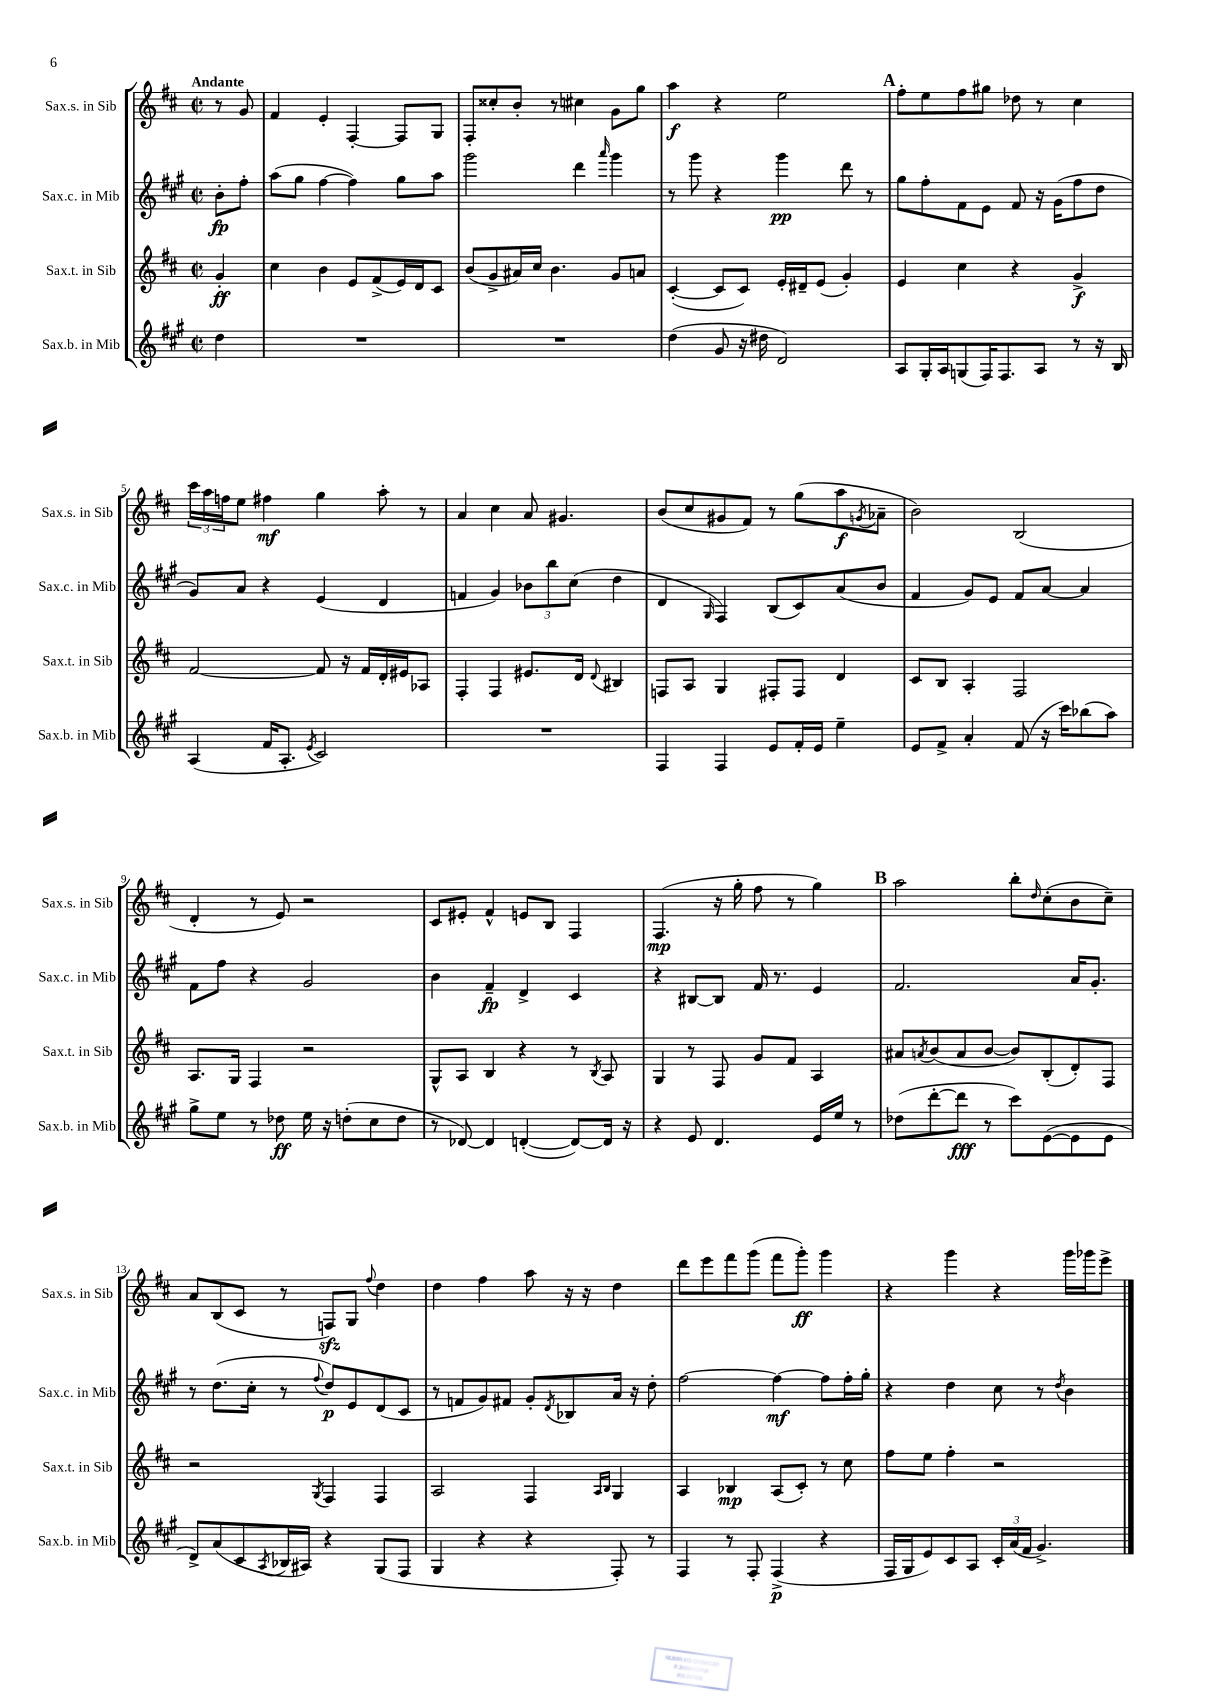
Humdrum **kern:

**kern	**kern	**kern	**kern
*staff4	*staff3	*staff2	*staff1
*clefG2	*clefG2	*clefG2	*clefG2
*k[f#c#g#]	*k[f#c#]	*k[f#c#g#]	*k[f#c#]
*M2/2	*M2/2	*M2/2	*M2/2
*met(c|)	*met(c|)	*met(c|)	*met(c|)
4dd\	4g'/	8b'\L	8r
.	.	8ff#'\J	8g/
=	=	=	=
1r	4cc#\	(8aa\L	4f#/
.	.	8gg#\J	.
.	4b\	[4ff#\	4e'/
.	8e/L	4ff#\])	[4F#'/
.	(8f#^/	.	.
.	16e/L)	8gg#\L	8F#/]L
.	16d/J	.	.
.	8c#/J	8aa\J	8G/J
=	=	=	=
1r	(8b/L	2ggg#\	8F#'/L
.	8g^/	.	8cc##'/
.	16a#/L)	.	8b'/J
.	16cc#/JJ	.	.
.	4.b\	.	8r
.	.	4ddd\	4cc#\
.	.	16qqaaa/	.
.	8g/L	4ggg#\	8g\L
.	8a/J	.	8gg\J
=	=	=	=
(4dd\	([4c#'/	8r	4aa\
.	.	8ggg#\	.
8g#/	8c#/]L	4r	4r
16r	8c#/J)	.	.
16dd#\	.	.	.
2d/)	16e'/LL	4ggg#\	2ee\
.	16d#~/J	.	.
.	(8e/J	.	.
.	4g'/)	8ddd\	.
.	.	8r	.
=	=	=	=
8A/L	4e/	8gg#\L	8ff#'\L
16G#'/L	.	8ff#'\	8ee\
16A/J	.	.	.
(8G/	4cc#\	8f#\	8ff#\
16F#/K)	.	8e\J	8gg#\J
8.F#/	.	.	.
.	4r	8f#/	8dd-\
8A/J	.	16r	8r
.	.	(16g#\LK	.
8r	4g^/	8ff#\	4cc#\
16r	.	8dd\J	.
16B/	.	.	.
=	=	=	=
(4A/	[2f#/	8g#/L)	24ccc#\LL
.	.	.	24aa\
.	.	.	24ff\J
.	.	8a/J	8ee\J
16f#/LK	.	4r	4ff#\
8.A'/J	.	.	.
8qe/	.	.	.
2c#/)	8f#/]	(4e/	4gg\
.	16r	.	.
.	16f#/LL	.	.
.	16d'/	4d/	8aa'\
.	16e#/J	.	.
.	8A-/J	.	8r
=	=	=	=
1r	4F#'/	4f/	4a/
.	4F#/	4g#/)	4cc#\
.	8.e#/L	12b-\L	8a/
.	.	12bb\	.
.	.	.	4.g#/
.	.	(12cc#\J	.
.	16d/Jk	.	.
.	8qqd/	.	.
.	4B#/	4dd\	.
=	=	=	=
4F#/	8F/L	4d/	(8b/L
.	8A/J	.	8cc#/
.	.	16qqG#/	.
4F#/	4G/	4F#/)	8g#/
.	.	.	8f#/J)
8e/L	8F#'/L	(8B/L	8r
16f#'/L	8F#/J	8c#/)	(8gg\L
16e/JJ	.	.	.
4ee~\	4d/	(8a/	8aa\
.	.	.	8qg/
.	.	8b/J	8a-~\J
=	=	=	=
8e/L	8c#/L	4f#/	2b\)
8f#^/J	8B/J	.	.
4a'/	4A'/	8g#/L)	.
.	.	8e/J	.
(8f#/	2F#/	8f#/L	(2B/
16r	.	[8a/J	.
16ccc#\LK)	.	.	.
(8bb-\	.	4a/]	.
8aa\J)	.	.	.
=	=	=	=
8gg#^\L	8.A/L	8f#\L	4d'/
8ee\J	.	8ff#\J	.
.	16G/Jk	.	.
8r	4F#/	4r	8r
8dd-\	.	.	8e/)
16ee\	2r	2g#/	2r
16r	.	.	.
(8dd'\L	.	.	.
8cc#\	.	.	.
8dd\J	.	.	.
=	=	=	=
8r	8G^^/L	4b\	8c#/L
[8d-/)	8A/J	.	8e#'/J
4d-/]	4B/	4f#~/	4f#^^/
([4d'/	4r	4d^/	8e/L
.	.	.	8B/J
8d/_L)	8r	4c#/	4F#/
.	8qB/	.	.
16d/]Jk	8A/	.	.
16r	.	.	.
=	=	=	=
4r	4G/	4r	(4.F#/
8e/	8r	[8B#/L	.
4.d/	8F#/	8B#/]J	16r
.	.	.	16gg'\
.	8g/L	16f#/	8ff#\
.	.	8.r	.
.	8f#/J	.	8r
16e/LL	4A/	4e/	4gg\)
16ee/JJ	.	.	.
8r	.	.	.
=	=	=	=
(8dd-\L	8a#/L	2.f#/	2aa\
.	8qa/	.	.
[8ddd'\	(8b/	.	.
8ddd\]J	8a/	.	.
8r	[8b/J	.	.
8ccc#\L)	8b/]L)	.	8bb'\L
.	.	.	16qqdd/
([8e\	(8B'/	.	(8cc#'\
8e\]	8d'/)	16a/LK	8b\
.	.	8.g#'/J	.
8e\J	8F#/J	.	8cc#~\J)
=	=	=	=
8d^/L)	2r	8r	8a/L
(8a/	.	(8.dd\L	(8B/
8c#/	.	.	8c#/J
.	.	16cc#'\Jk	.
8qA/	.	.	.
16B-/L	.	8r	8r
16A#/JJ)	.	.	.
.	8qG/	8qqff#/	.
4r	4F#/	8dd/L)	8F/L)
.	.	8e/	8G/J
.	.	.	8qqff#/
(8G#/L	4F#/	(8d/	4dd\
8F#/J	.	8c#/J	.
=	=	=	=
4G#/	2A/	8r	4dd\
.	.	8f/L	.
4r	.	8g#/)	4ff#\
.	.	8f#/J	.
4r	4F#/	8g#'/L	8aa\
.	.	8qd/	.
.	.	8B-/	16r
.	.	.	16r
.	16qqA/LL	.	.
.	16qqB/JJ	.	.
8F#'/)	4G/	16a/Jk	4dd\
.	.	16r	.
8r	.	8dd'\	.
=	=	=	=
4F#/	4A/	[2ff#\	8ddd\L
.	.	.	8eee\
8r	4B-/	.	8fff#\
8F#'/	.	.	(8ggg\J
(4F#^/	(8A/L	4ff#\_	8fff#\L
.	8c#'/J)	.	8ggg'\J)
4r	8r	8ff#\]L	4ggg\
.	8cc#\	16ff#'\L	.
.	.	16gg#'\JJ	.
=	=	=	=
16F#/LL	8ff#\L	4r	4r
16G#/J	.	.	.
8e/)	8ee\J	.	.
8c#/	4ff#'\	4dd\	4ggg\
8A/J	.	.	.
24c#'/LL	2r	8cc#\	4r
(24a/	.	.	.
24f#/JJ	.	.	.
4.g#^/)	.	8r	.
.	.	8qdd/	.
.	.	4b\	16ggg\LL
.	.	.	16ggg-\J
.	.	.	8eee^\J
==	==	==	==
*-	*-	*-	*-
